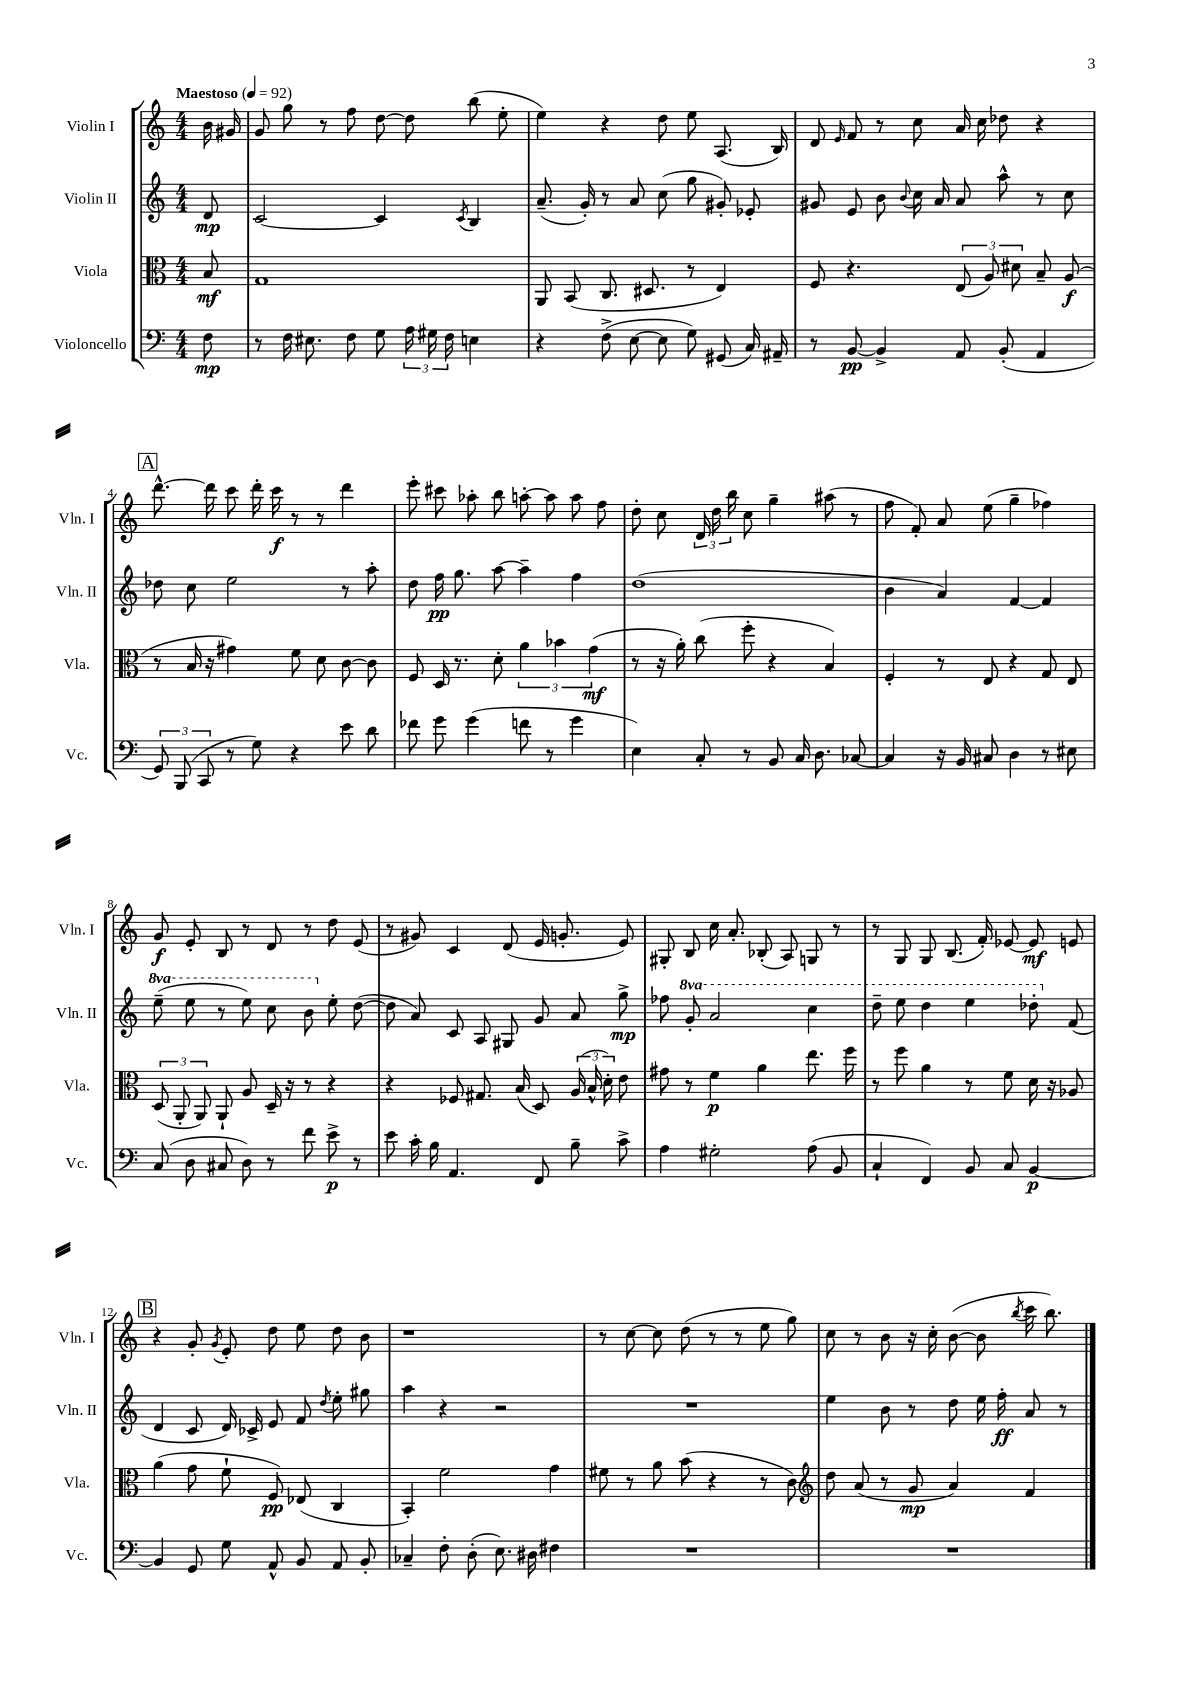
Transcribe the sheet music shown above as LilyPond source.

<<
\new StaffGroup <<
\new Staff = "s0" \with { instrumentName = "Violin I" shortInstrumentName = "Vln. I" } {
    \clef treble \key c \major \numericTimeSignature \time 4/4 \partial 8 \tempo "Maestoso" 4 = 92
    \autoBeamOff b'16 gis'16 |
    g'8 g''8 r8 f''8 d''8~ d''8 b''8( e''8-. |
    e''4) r4 d''8 e''8 a8.( b16) |
    d'8 \grace { e'16 } f'8 r8 c''8 a'16 c''16 des''8 r4 |
    \mark \markup { \box "A" } d'''8.~-^ d'''16 c'''8 d'''16-. c'''16\f r8 r8 d'''4 |
    e'''8-. cis'''8 aes''8-. b''8 a''8~-. a''8 a''8 f''8 |
    d''8-. c''8 \tuplet 3/2 { d'16 d''16 b''16 } c''8 g''4-- ais''8( r8 |
    f''8 f'8-.) a'8 e''8( g''4-- fes''4) |
    g'8\f e'8-. b8 r8 d'8 r8 d''8 e'8( |
    r8 gis'8) c'4 d'8( e'16 g'8.-. e'8) |
    gis8-. b8 c''16 a'8.-. bes8-.( a8) g8 r8 |
    r8 g8 g8 b8.( f'16-.) ees'8~ ees'8\mf e'8 |
    \mark \markup { \box "B" } r4 g'8-. \acciaccatura { g'8 } e'8-. d''8 e''8 d''8 b'8 |
    r1 |
    r8 c''8~ c''8 d''8( r8 r8 e''8 g''8) |
    c''8 r8 b'8 r16 c''16-. b'8~( b'8 \acciaccatura { b''8 } c'''16 b''8.) \bar "|." |
}
\new Staff = "s1" \with { instrumentName = "Violin II" shortInstrumentName = "Vln. II" } {
    \clef treble \key c \major \numericTimeSignature \time 4/4 \set Staff.ottavationMarkups = #ottavation-simple-ordinals \partial 8
    \autoBeamOff d'8\mp |
    c'2~ c'4 \acciaccatura { c'8 } b4 |
    a'8.--( g'16-.) r8 a'8 c''8( g''8 gis'8-.) ees'8-. |
    gis'8 e'8 b'8 \appoggiatura { b'8 } c''16 a'16 a'8 a''8-^ r8 c''8 |
    \mark \markup { \box "A" } des''8 c''8 e''2 r8 a''8-. |
    d''8 f''16\pp g''8. a''8~ a''4-- f''4 |
    d''1( |
    b'4 a'4) f'4~ f'4 |
    \ottava #1 e'''8--( e'''8 r8 e'''8) c'''8 b''8 \ottava #0 e''8-. d''8~( |
    d''8 a'8) c'8 a8 gis8 g'8 a'8 g''8->\mp |
    fes''8 \ottava #1 g''8-. a''2 c'''4 |
    d'''8-- e'''8 d'''4 e'''4 des'''8-. \ottava #0 f'8( |
    \mark \markup { \box "B" } d'4 c'8 d'16) ces'16-> e'8 f'8 \acciaccatura { d''8 } e''8-. gis''8 |
    a''4 r4 r2 |
    R1 |
    e''4 b'8 r8 d''8 e''16 f''16-.\ff a'8 r8 \bar "|." |
}
\new Staff = "s2" \with { instrumentName = "Viola" shortInstrumentName = "Vla." } {
    \clef alto \key c \major \numericTimeSignature \time 4/4 \partial 8
    \autoBeamOff b8\mf |
    g1 |
    a,8 b,8( c8. dis8. r8 e4) |
    f8 r4. \tuplet 3/2 { e8( a8) dis'8 } b8-- a8\f( |
    \mark \markup { \box "A" } r8 b16 r16 gis'4) f'8 d'8 c'8~ c'8 |
    f8 d16 r8. d'8-. \tuplet 3/2 { a'4 bes'4 g'4\mf( } |
    r8 r16 a'16-.) c''8( f''8-. r4 b4) |
    f4-. r8 e8 r4 g8 e8 |
    \tuplet 3/2 { d8( a,8-. a,8) } a,8-! a8 d16-- r16 r8 r4 |
    r4 fes8 gis8. b16( d8) \tuplet 3/2 { a16( b16-^ d'16-.) } e'8 |
    gis'8 r8 f'4\p a'4 e''8. f''16 |
    r8 f''8 a'4 r8 f'8 d'16 r16 aes8 |
    \mark \markup { \box "B" } a'4( g'8 f'8-! f8\pp) ees8( c4 |
    b,4-.) f'2 g'4 |
    fis'8 r8 a'8 b'8( r4 r8 c'8) |
    \clef treble d''8 a'8( r8 g'8\mp a'4) f'4 \bar "|." |
}
\new Staff = "s3" \with { instrumentName = "Violoncello" shortInstrumentName = "Vc." } {
    \clef bass \key c \major \numericTimeSignature \time 4/4 \partial 8
    \autoBeamOff f8\mp |
    r8 f16 eis8. f8 g8 \tuplet 3/2 { a16 gis16 f16 } e4 |
    r4 f8->( e8~ e8 g8) gis,8( c16) ais,16-- |
    r8 b,8~\pp b,4-> a,8 b,8-.( a,4 |
    \mark \markup { \box "A" } \tuplet 3/2 { g,8) b,,8( c,8 } r8 g8) r4 e'8 d'8 |
    fes'8 g'8 g'4( f'8 r8 g'4 |
    e4) c8-. r8 b,8 c16 d8. ces8~ |
    ces4 r16 b,16 cis8 d4 r8 eis8 |
    c8( d8 cis8 d8) r8 f'8 e'8->\p r8 |
    e'8 c'16-. b16 a,4. f,8 b8-- c'8-> |
    a4 gis2-. a8( b,8 |
    c4-! f,4) b,8 c8 b,4~\p |
    \mark \markup { \box "B" } b,4 g,8 g8 a,8-^ b,8 a,8 b,8-. |
    ces4-- f8-. d8-.( e8.) dis16 fis4 |
    R1 |
    R1 \bar "|." |
}
>>
>>
